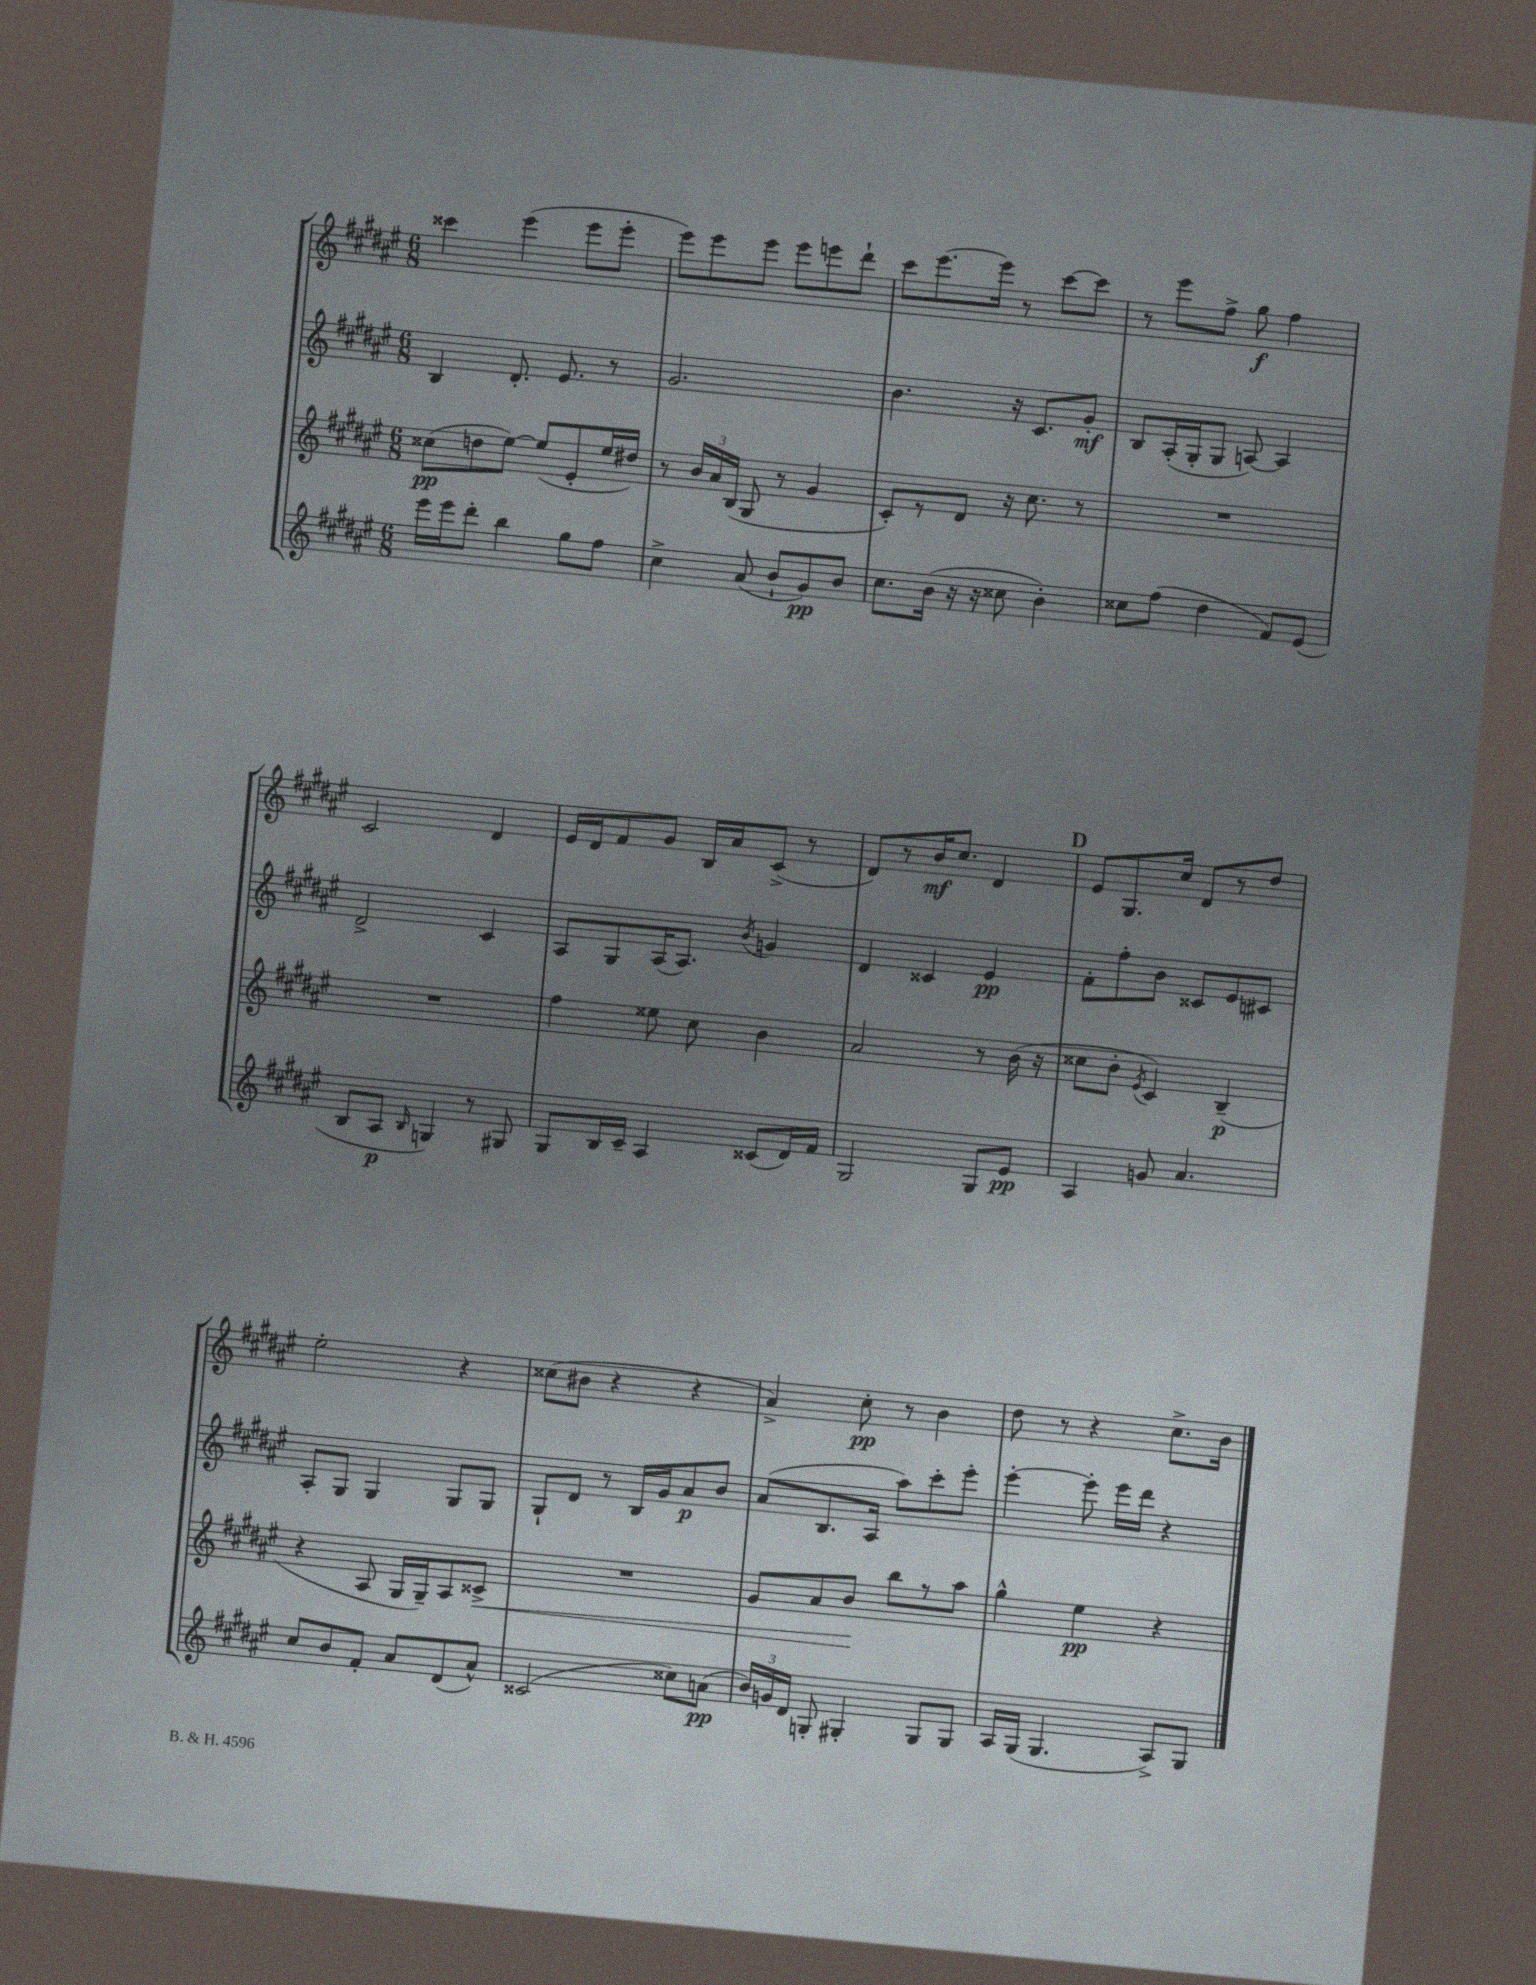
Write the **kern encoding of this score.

**kern	**dynam	**kern	**dynam	**kern	**dynam	**kern	**dynam
*part4	*part4	*part3	*part3	*part2	*part2	*part1	*part1
*staff4	*staff4	*staff3	*staff3	*staff2	*staff2	*staff1	*staff1
*clefG2	*	*clefG2	*	*clefG2	*	*clefG2	*
*k[f#c#g#d#a#e#]	*	*k[f#c#g#d#a#e#]	*	*k[f#c#g#d#a#e#]	*	*k[f#c#g#d#a#e#]	*
*M6/8	*	*M6/8	*	*M6/8	*	*M6/8	*
=22	=22	=22	=22	=22	=22	=22	=22
16eee#\LL	.	(8cc##X\L	pp	4B/	.	4ccc##X\	.
16eee#\J	.	.	.	.	.	.	.
8ddd#'\J	.	8ddn\	.	.	.	.	.
4bb\	.	[8ee#\J)	.	8.d#'/	.	(4eee#\	.
.	.	(8ee#/L]	.	.	.	.	.
.	.	.	.	8.e#/	.	.	.
8gg#\L	.	8e#'/	.	.	.	8eee#\L	.
8ff#\J	.	16ee#/L	.	8r	.	8eee#'\J	.
.	.	16dd#X/JJ)	.	.	.	.	.
=23	=23	=23	=23	=23	=23	=23	=23
4cc#^\	.	8r	.	2.g#/	.	8eee#\L)	.
.	.	24b/LL	.	.	.	8eee#\	.
.	.	24a#/	.	.	.	.	.
.	.	(24B/JJ	.	.	.	.	.
(8a#/	.	8G#/	.	.	.	8eee#\J	.
8b`/L	.	8r	.	.	.	8eee#\L	.
8g#/)	pp	4g#/	.	.	.	8eeen\	.
8b/J	.	.	.	.	.	8ddd#`\J	.
=24	=24	=24	=24	=24	=24	=24	=24
8.cc#\L	.	8c#'/L)	.	4.b\	.	8ccc#\L	.
.	.	8r	.	.	.	[8.eee#\	.
(16b\Jk	.	.	.	.	.	.	.
16r	.	8d#/J	.	.	.	.	.
16r	.	.	.	.	.	16eee#\Jk]	.
8cc##X\	.	16r	.	16r	.	8r	.
.	.	8.cc#\	.	8.c#/L	.	.	.
4b'\)	.	.	.	.	.	[8ccc#\L	.
.	.	8r	.	8g#'/J	mf	8ccc#\J]	.
=25	=25	=25	=25	=25	=25	=25	=25
8cc##X\L	.	2.r	.	8B/L	.	8r	.
(8ff#\J	.	.	.	(16A#'/L	.	8eee#\L	.
.	.	.	.	16G#'/J	.	.	.
4dd#\	.	.	.	8G#/J	.	8ff#^\J	.
.	.	.	.	[8An/)	.	8gg#\	f
8f#/L)	.	.	.	4A/]	.	4ff#\	.
(8e#/J	.	.	.	.	.	.	.
!!LO:LB:g=z
=26	=26	=26	=26	=26	=26	=26	=26
8B/L	.	2.r	.	2d#^/	.	2c#/	.
8A#/J	p	.	.	.	.	.	.
16qqB/	.	.	.	.	.	.	.
4Gn/)	.	.	.	.	.	.	.
8r	.	.	.	4c#/	.	4d#/	.
8G#X/	.	.	.	.	.	.	.
=27	=27	=27	=27	=27	=27	=27	=27
8G#/L	.	4ff#\	.	8A#/L	.	16e#/LL	.
.	.	.	.	.	.	16d#/J	.
16B/L	.	.	.	8G#/	.	8f#/	.
16c#~/JJ	.	.	.	.	.	.	.
4A#/	.	8ee##X\	.	(16A#/K	.	8g#/J	.
.	.	.	.	8.A#/J)	.	.	.
.	.	8cc#\	.	.	.	16B/LL	.
.	.	.	.	.	.	16a#/J	.
.	.	.	.	8qb/	.	.	.
(8c##X/L	.	4b\	.	4gn/	.	(8c#^/J	.
16d#/L)	.	.	.	.	.	8r	.
16f#/JJ	.	.	.	.	.	.	.
=28	=28	=28	=28	=28	=28	=28	=28
2G#/	.	2a#/	.	4d#/	.	8d#/L)	.
.	.	.	.	.	.	8r	.
.	.	.	.	4c##X/	.	16b/K	mf
.	.	.	.	.	.	8.cc#/J	.
8G#/L	.	8r	.	4e#/	pp	4d#/	.
8e#/J	pp	(16b\	.	.	.	.	.
.	.	16r	.	.	.	.	.
!!LO:REH:place=s1:t=D
=29	=29	=29	=29	=29	=29	=29	=29
4A#/	.	8cc##X\L	.	8f#'\L	.	8e#/L	.
.	.	8b'\J	.	8ff#'\	.	8.G#/	.
.	.	8qe#/	.	.	.	.	.
8gn/	.	4c#/)	.	8b\J	.	.	.
.	.	.	.	.	.	16cc#/Jk	.
4.a#/	.	.	.	8c##X/L	.	8d#/L	.
.	.	(4B~/	p	8e#/	.	8r	.
.	.	.	.	8c#X/J	.	8dd#/J	.
!!LO:LB:g=z
=30	=30	=30	=30	=30	=30	=30	=30
8cc#/L	.	4r	.	8A#'/L	.	2ee#'\	.
8b/	.	.	.	8G#/J	.	.	.
8f#'/J	.	8A#/	.	4G#/	.	.	.
8a#/L	.	16G#/LL	.	.	.	.	.
.	.	16G#~/J)	.	.	.	.	.
(8d#/	.	8A#/	.	8G#/L	.	4r	.
!	!	!	!LO:HP:b	!	!	!	!
8a#^^/J)	.	8c##X^/J	<	8G#/J	.	.	.
=31	=31	=31	=31	=31	=31	=31	=31
(2c##X/	.	2.r	.	8G#`/L	.	(8cc##X\L	.
.	.	.	.	8d#/J	.	8b#X\J	.
.	.	.	.	8r	.	4r	.
.	.	.	.	16B/LL	.	.	.
.	.	.	.	16g#/J	.	.	.
8cc##X\L)	.	.	.	8a#/	p	4r	.
(8an\J	pp	.	.	8b/J	.	.	.
=32	=32	=32	=32	=32	=32	=32	=32
24b/LL)	.	8g#/L	.	(8a#/L	.	4a#^/)	.
24gn/	.	.	.	.	.	.	.
24d#/JJ	.	.	.	.	.	.	.
8Gn'/	.	8a#/	.	8.B/	.	.	.
4G#X'/	.	8b/J	.	.	.	8cc#'\	pp
.	.	.	.	16A#/Jk	.	.	.
.	.	8bb\L	[	8aa#\L)	.	8r	.
8G#/L	.	8r	.	8ccc#'\	.	4b\	.
8G#/J	.	8aa#\J	.	8eee#'\J	.	.	.
=33	=33	=33	=33	=33	=33	=33	=33
16A#/LL	.	4gg#^^\	.	[4eee#'\	.	8dd#\	.
(16G#/JJ	.	.	.	.	.	.	.
4.G#/	.	.	.	.	.	8r	.
.	.	4ee#\	pp	8eee#'\]	.	4r	.
.	.	.	.	16eee#\LL	.	.	.
.	.	.	.	16ddd#\JJ	.	.	.
8A#^/L)	.	4r	.	4r	.	8.cc#^\L	.
8G#/J	.	.	.	.	.	.	.
.	.	.	.	.	.	16b\Jk	.
==	==	==	==	==	==	==	==
*-	*-	*-	*-	*-	*-	*-	*-
